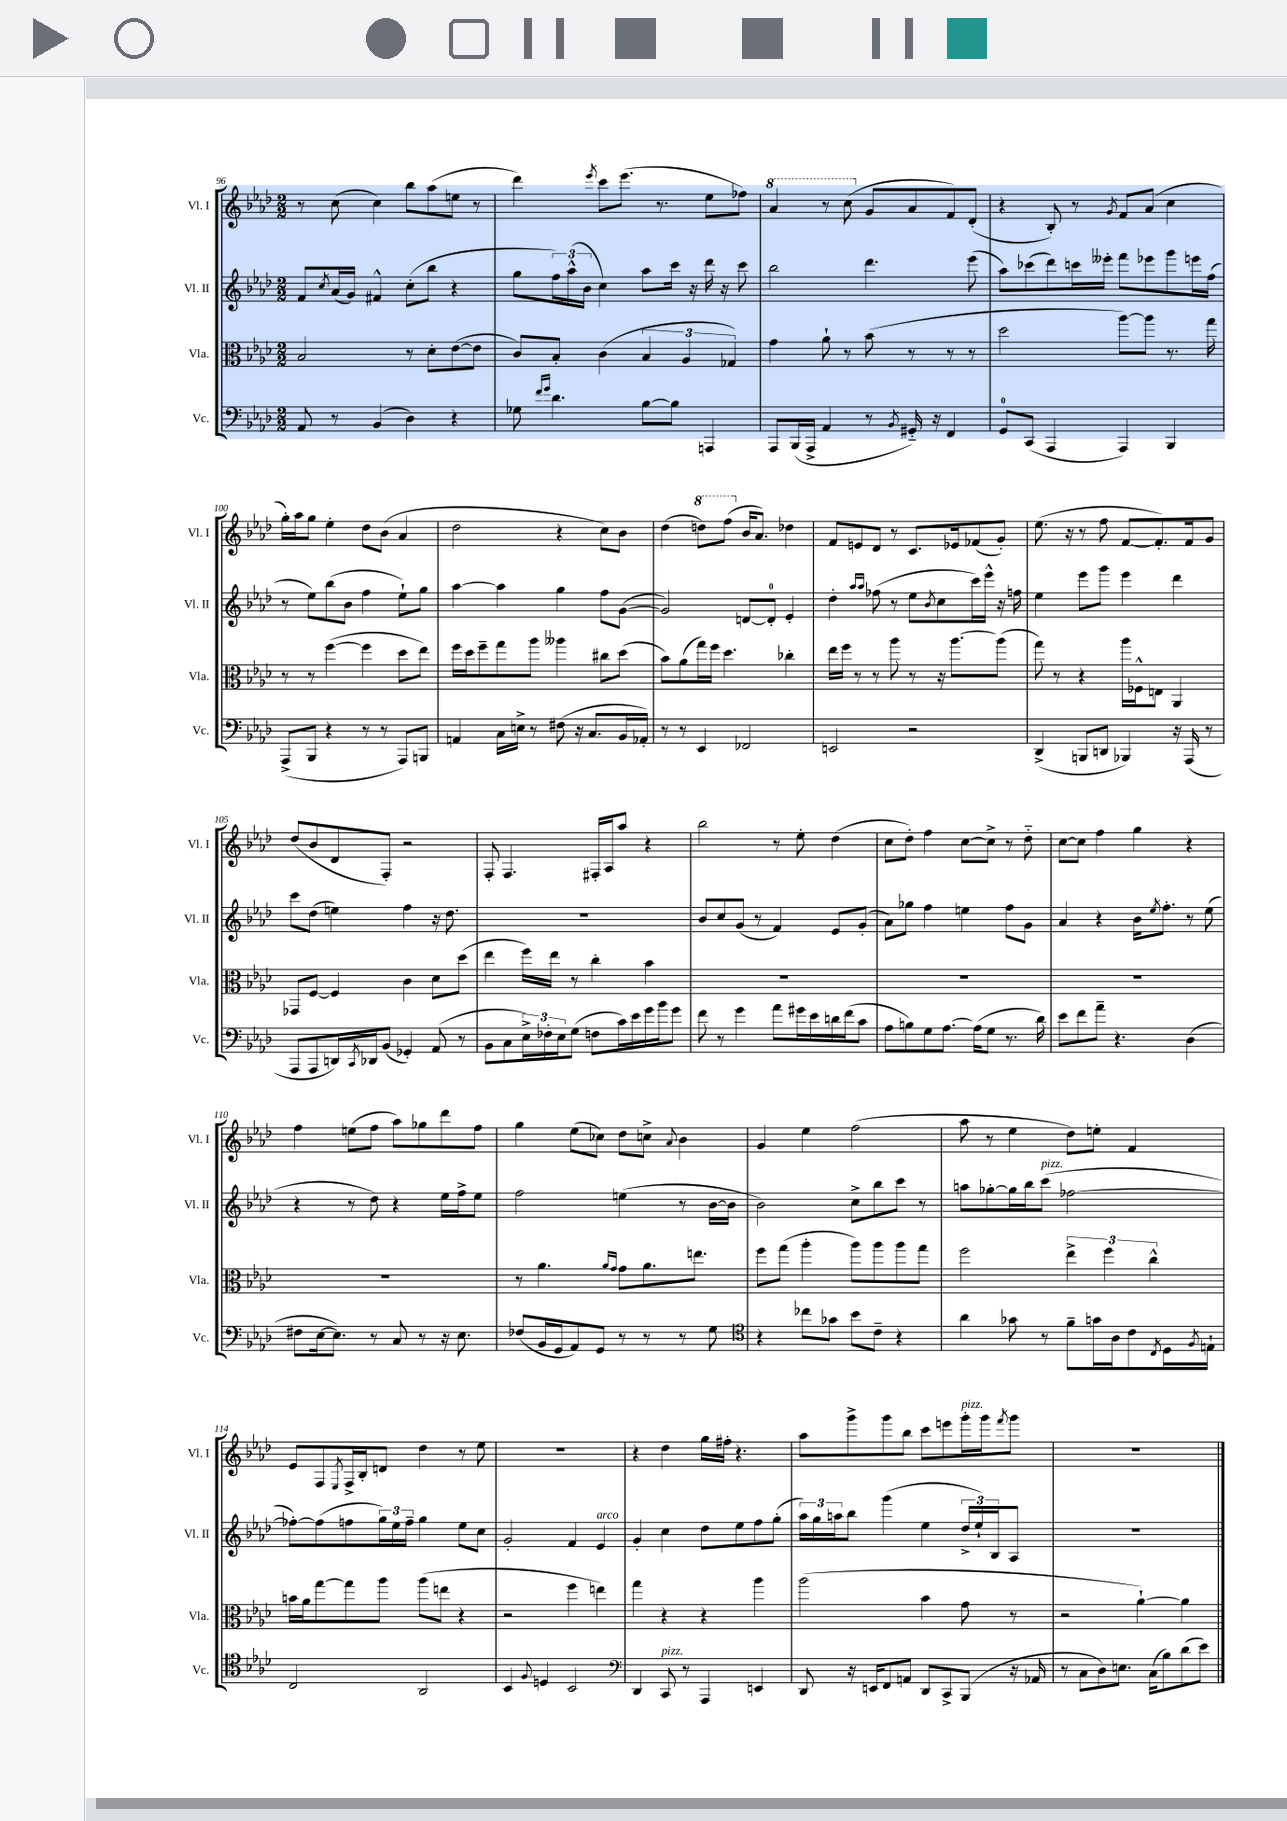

**kern	**kern	**kern	**kern
*staff4	*staff3	*staff2	*staff1
*clefF4	*clefC3	*clefG2	*clefG2
*k[b-e-a-d-]	*k[b-e-a-d-]	*k[b-e-a-d-]	*k[b-e-a-d-]
*M2/2	*M2/2	*M2/2	*M2/2
8AA-	2B-	8f	8r
.	.	8qcc	.
8r	.	(16a-	(8cc
.	.	16g)	.
(4BB-	.	4f#^^	4cc)
4D-)	8r	(8cc'	8bb-
.	8d-'	8bb-	(8aa-
4r	([8e-	4r	8ee
.	8e-]	.	8r
=	=	=	=
8G-	8c)	8gg	4ddd-)
16qqf	.	.	.
16qqg	.	.	.
4.d-	8B-'	24ff)	.
.	.	(24aa-^^	.
.	.	24b-	.
.	.	.	8qeee-
.	(4c	4cc)	8ccc
.	.	.	(8.eee-
[8B-	6B-	8aa-	.
.	.	.	8.r
8B-]	.	16ccc	.
.	6A-	.	.
.	.	16r	.
4AAA	.	16ddd-	8ee-
.	.	16r	.
.	6G-)	.	.
.	.	8ccc	8ff-)
=	=	=	=
8AAA-	4g	2bb-	4aa-
(16BBB-	.	.	.
16AAA-^	.	.	.
4AA-	8a-`	.	8r
.	8r	.	(8ccc
8r	(8b-	4.ddd-	8g
8qBB-	.	.	.
16GG#'~)	8r	.	8a-
16r	.	.	.
4FF	8r	.	8f)
.	8r	(8eee-	(8d-'
=	=	=	=
8GG	2dd-	8aa-)	4r
(8CC	.	(8ccc-	.
4AAA-	.	8ddd-)	8B-')
.	.	16ccc	8r
.	.	16eee--'	.
.	.	.	8qg
4AAA-)	[8aa-)	8fff	8f
.	8aa-]	8eee-	(8a-
4BBB-	8.r	8ggg	4cc
.	.	16eee	.
.	16gg	(16ff	.
=	=	=	=
(8AAA-^	8r	8r	16gg')
.	.	.	16aa-
8BBB-	8r	8ee-)	8gg
4r	([4ff	(8bb-	4ee-'
.	.	8b-	.
8r	4ff]	4ff	8dd-
8r	.	.	(8b-
8AAA-)	8dd-	8ee-`)	4a-
8BBB	8ee-)	8gg	.
=	=	=	=
4AA	16ff	[4aa-	2dd-
.	16dd-	.	.
.	8ff~	.	.
16C	8gg	4aa-]	.
16E^	.	.	.
8r	8aa-	.	.
(8F#	4aa--	4gg	4r
16r	.	.	.
8.C	.	.	.
.	8cc#	8ff	8cc)
16BB-	(8dd-	([8g	8b-
16AA-')	.	.	.
=	=	=	=
8r	8b-)	2g])	(4dd-
8r	(8a-	.	.
4EE-	16gg)	.	8ddd)
.	16ff	.	.
.	4.dd-	.	(8fff
2FF-	.	[8d	16b-
.	.	.	8.a-)
.	.	8d']	.
.	4cc-'	4e-'	4dd-
=	=	=	=
2EE	16ee-	4dd-'	8f
.	16ff	.	.
.	8r	.	8e
.	.	16qqaa-	.
.	.	16qqaa-	.
.	8r	(8ff-	8d-
.	8aa-	8r	8r
2r	8r	8ee-	8.c
.	.	8qb-	.
.	16r	8cc	.
.	[8.aa-	.	16e-
.	.	16ccc)	(8f-
.	.	16eee-^^	.
.	(8aa-]	16r	8g')
.	.	16ff	.
=	=	=	=
(4DD-^	8gg)	4ee-	(8.ee-
.	8r	.	.
.	.	.	16r
8BBB	4r	8eee-	8r
8DD	.	8ggg	8ff
4BBB-)	16aa-	4eee-	[8f
.	16F-^^	.	.
.	8E	.	8.f'])
16r	4AA-	4ddd-	.
(16AAA-	.	.	16f
8r	.	.	8g
=	=	=	=
8AAA-	8GG-	8ccc	(8dd-
8AAA-	[8F	(8dd-	8b-
16DD)	4F]	4ee)	8d-
8qCC	.	.	.
16DD-	.	.	.
(8BB-	.	.	8F')
4GG-')	4c	4ff	2r
(8AA-	8d-	16r	.
.	.	8.dd-	.
8r	(8dd-	.	.
=	=	=	=
8BB-	4ee-	1r	8F'
8C	.	.	4.F
24E-^)	16ff)	.	.
24F-'	.	.	.
.	16ee-	.	.
24E-	.	.	.
(8G	8r	.	.
8F	4cc'	.	16F#'
.	.	.	16A-
16c)	.	.	8aa-
16e-	.	.	.
16g	4b-	.	4r
16b-	.	.	.
8g	.	.	.
=	=	=	=
8f	1r	8b-	2bb-
8r	.	8cc	.
4g	.	(8g	.
.	.	8r	.
8a-	.	4f)	8r
16g#	.	.	8ee-'
16e-	.	.	.
16d	.	8e-	(4dd-
(16f	.	.	.
8c	.	(8g'	.
=	=	=	=
8A-	1r	8a-)	8cc
8B)	.	8gg-	8dd-')
8G	.	4ff	4ff
[8.A-	.	.	.
.	.	4ee	[8cc
(16A-]	.	.	.
8G	.	.	8cc^]
8.r	.	8ff	8r
.	.	8g	8dd-'~
16d-)	.	.	.
=	=	=	=
8e-	1r	4a-	[8cc
8f	.	.	8cc]
8a-~	.	4r	4ff
4.r	.	.	.
.	.	16b-	4gg
.	.	8qee-	.
.	.	8.ff'	.
(4D-	.	8r	4r
.	.	(8ee-	.
=	=	=	=
8F#	1r	4r	4ff
[16E-	.	.	.
8.E-])	.	.	.
.	.	8r	(8ee
8r	.	8dd-)	8ff
8C	.	4r	8aa-)
8r	.	.	8gg-
16r	.	16ee-	8ddd-
8.E-	.	16ff^	.
.	.	8ee-	8ff
=	=	=	=
(8F-	8r	2ff	4gg
16BB-	4.a-	.	.
16GG	.	.	.
8AA-)	.	.	(8ee-
8GG	.	.	8cc-)
.	16qqa-	.	.
.	16qqg	.	.
8r	8g	(4ee	8dd-
8r	8.a-	.	8cc^
.	.	.	8qqa-
8r	.	8r	4b-
.	8.ee	.	.
8G	.	[16b-	.
.	.	16b-]	.
=	=	=	=
*clefC4	*	*	*
4r	8ff	2b-)	4g
.	(8gg	.	.
8cc-	4aa-'	.	4ee-
8g-	.	.	.
8b-	8aa-)	8cc^	(2ff
8c~	8aa-	8bb-	.
4r	8aa-	8ccc	.
.	8gg	8r	.
=	=	=	=
4a-	2ff	8aa	8aa-
.	.	[8gg-'	8r
8g-	.	16gg-]	4ee-
.	.	16bb-	.
8r	.	(8ccc	.
8f~	6ee-^	[2ff-	8dd-)
16g	.	.	8ee'
.	6ff	.	.
16A-	.	.	.
8c	.	.	4f
.	6cc^^	.	.
8qC	.	.	.
16D-	.	.	.
8qF	.	.	.
16E`	.	.	.
=	=	=	=
2C	16b	8ff-'_)	8e-
.	16a-	.	.
.	[8gg	(8ff-]	8F
.	.	.	8qE-
.	8gg]	8ff	16F^
.	.	.	16B-'
.	8aa-	24gg)	8d
.	.	24ee-	.
.	.	24ff~	.
2AA-	(8aa-	4gg	4dd-
.	8ee	.	.
.	4r	8ee-	8r
.	.	8cc	8ee-
=	=	=	=
4BB-	2r	2g'	1r
8qqF	.	.	.
4D	.	.	.
2BB-	4ff	4f	.
.	4ee)	4e-	.
=	=	=	=
*clefF4	*	*	*
4DD-	4gg	4g'	4r
8CC	4r	4cc	4dd-
8r	.	.	.
4AAA-	4r	8dd-	16gg
.	.	.	16ff#'
.	.	8ee-	4.r
4EE	4aa-	8ff	.
.	.	(8gg'	.
=	=	=	=
8DD-	(2aa-	24aa-)	8aa-
.	.	24gg	.
.	.	24aa	.
16r	.	8bb-	8ggg^
16EE	.	.	.
8FF	.	(4ggg	8ggg
8AA	.	.	8bb-
8DD-	4b-	4ee-	8ccc
8CC^	.	.	8eee
(8BBB-	8g	24dd-^	16ggg'
.	.	24ee-`)	.
.	.	.	16ggg
.	.	24B-	.
.	.	.	8qfff
16r	8r	8A-	8ggg
16AA-	.	.	.
=	=	=	=
8r	2r	1r	1r
8C	.	.	.
8D-)	.	.	.
8.E	.	.	.
.	[4a-`)	.	.
(16C	.	.	.
8B-)	.	.	.
(8d-	4a-]	.	.
8e-)	.	.	.
==	==	==	==
*-	*-	*-	*-
